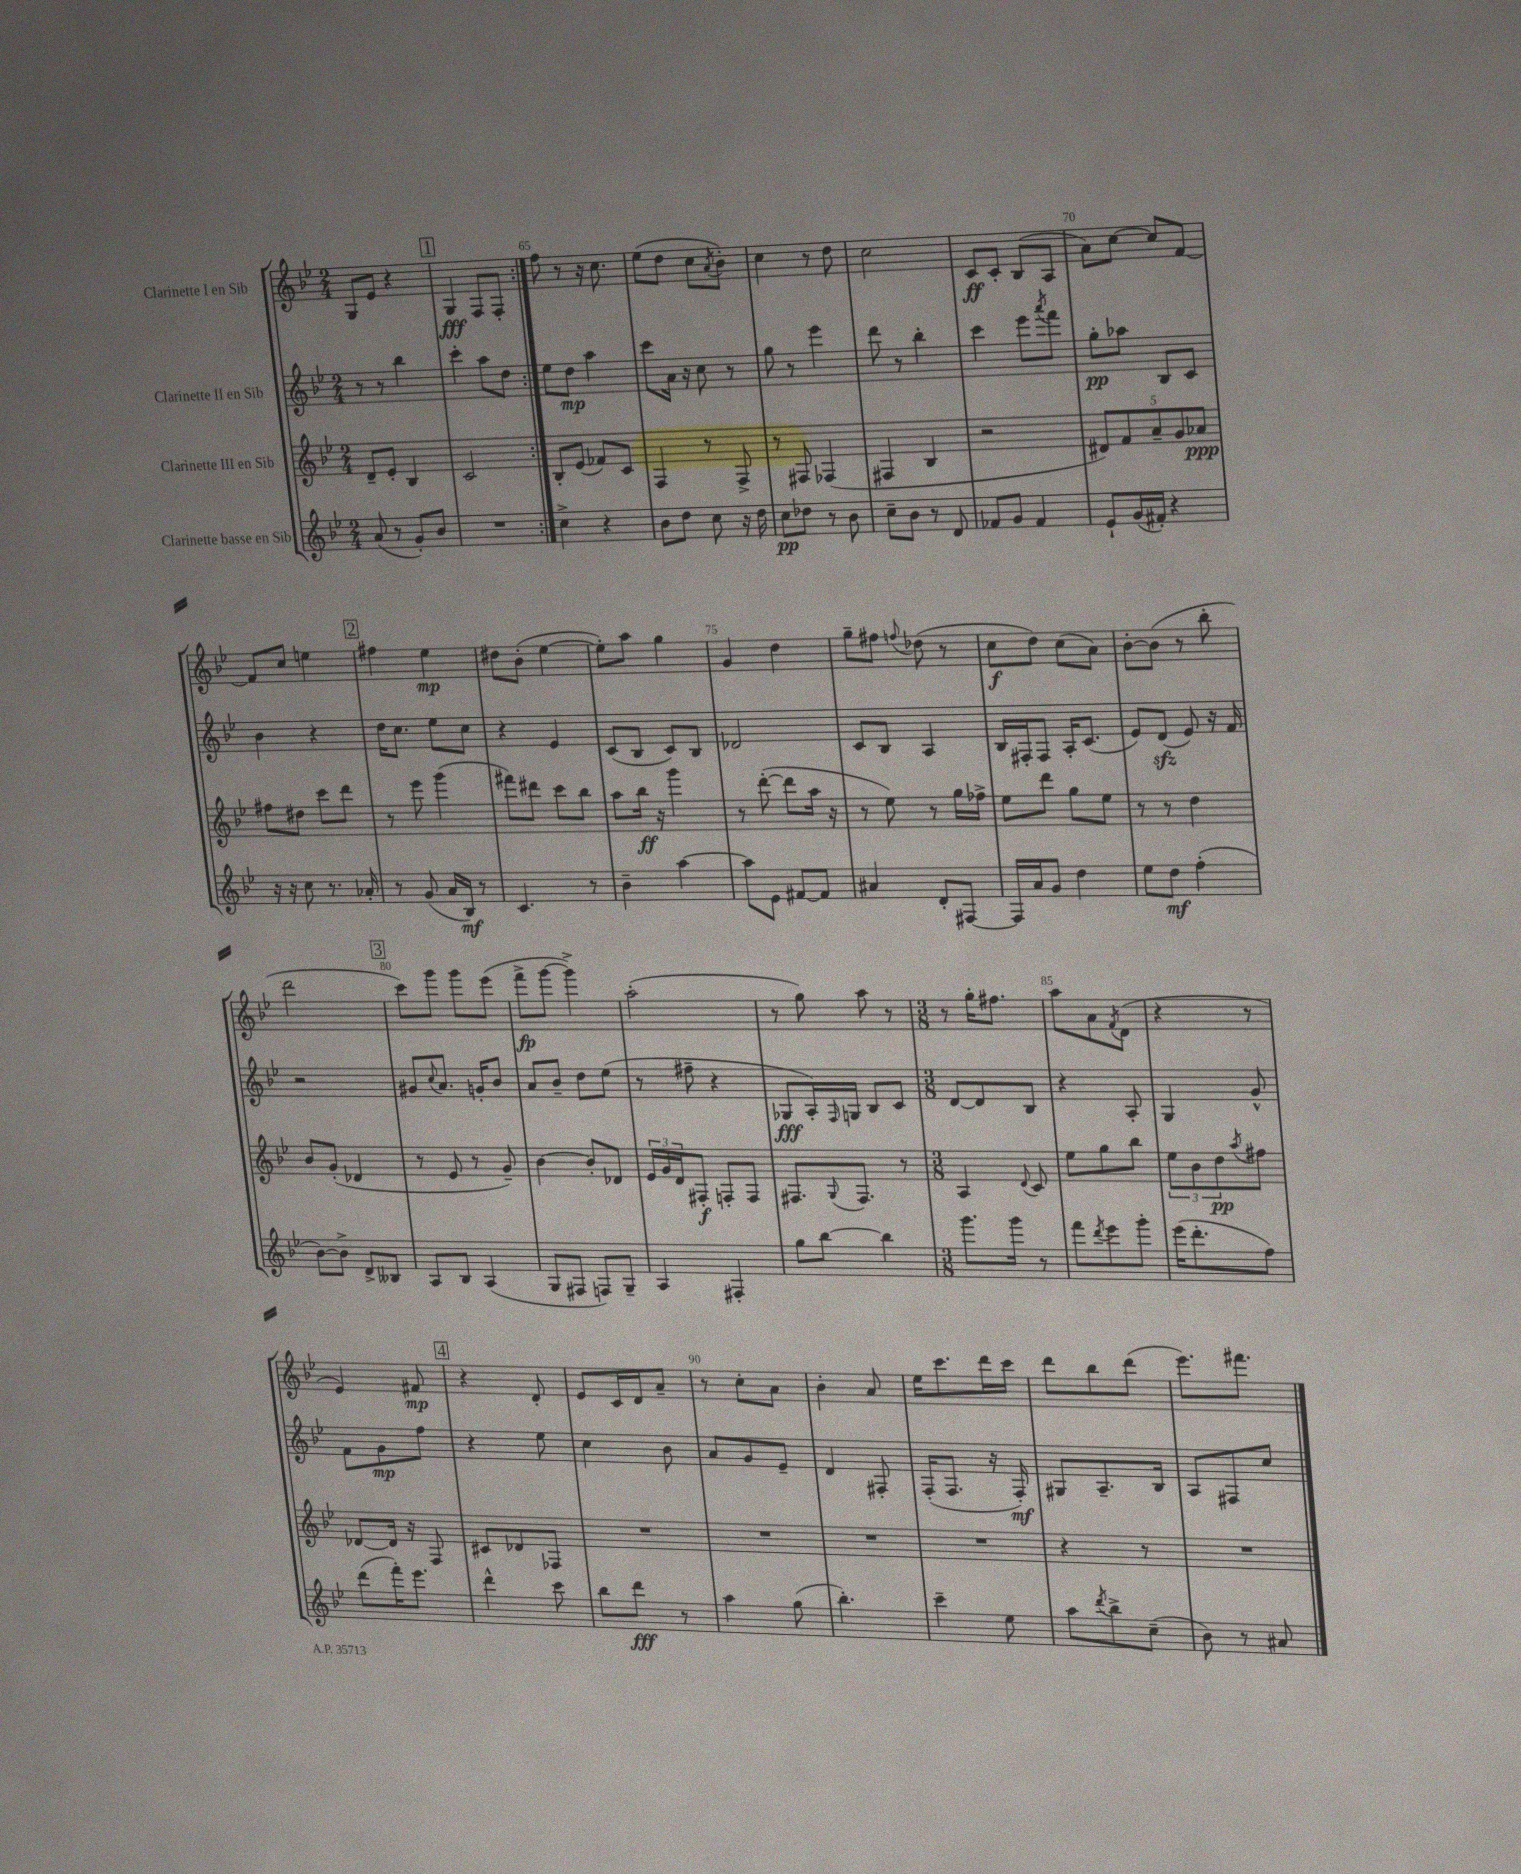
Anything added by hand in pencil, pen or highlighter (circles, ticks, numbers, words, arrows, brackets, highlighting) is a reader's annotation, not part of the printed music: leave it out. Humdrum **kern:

**kern	**dynam	**kern	**dynam	**kern	**dynam	**kern	**dynam
*part4	*part4	*part3	*part3	*part2	*part2	*part1	*part1
*staff4	*staff4	*staff3	*staff3	*staff2	*staff2	*staff1	*staff1
*I"Clarinette basse en Sib	*	*I"Clarinette III en Sib	*	*I"Clarinette II en Sib	*	*I"Clarinette I en Sib	*
*clefG2	*	*clefG2	*	*clefG2	*	*clefG2	*
*k[b-e-]	*	*k[b-e-]	*	*k[b-e-]	*	*k[b-e-]	*
*M2/4	*	*M2/4	*	*M2/4	*	*M2/4	*
=63	=63	=63	=63	=63	=63	=63	=63
(8a/	.	8d~/L	.	8r	.	8G/L	.
8r	.	8e-'/J	.	8r	.	8e-/J	.
8g'/L)	.	4B-/	.	4bb-\	.	4r	.
8b-/J	.	.	.	.	.	.	.
!!LO:REH:place=s1:t=1
=64	=64	=64	=64	=64	=64	=64	=64
2r	.	2c/	.	4ccc'\	.	4G/	fff
.	.	.	.	8aa\L	.	8F/L	.
.	.	.	.	8dd\J	.	8F'/J	.
=65:|!	=65:|!	=65:|!	=65:|!	=65:|!	=65:|!	=65:|!	=65:|!
4cc^\	.	8B-'/L	.	8ee-\L	.	8ff\	.
.	.	(8e-/J	.	8dd\J	mp	8r	.
4r	.	8f-X/L)	.	4aa\	.	16r	.
.	.	.	.	.	.	8.cc\	.
.	.	8c/J	.	.	.	.	.
=66	=66	=66	=66	=66	=66	=66	=66
8b-\L	.	4F/	.	8ccc\L	.	(8ee-\L	.
8dd\J	.	.	.	16a\Jk	.	8dd\J	.
.	.	.	.	16r	.	.	.
8cc\	.	8r	.	8cc\	.	8cc\L	.
.	.	.	.	.	.	8qa/	.
16r	.	8F^/	.	8r	.	8b-'\J)	.
16dd\	.	.	.	.	.	.	.
=67	=67	=67	=67	=67	=67	=67	=67
8cc\L	pp	8r	.	8gg\	.	4cc\	.
8dd-X\J	.	8F#X/	.	8r	.	.	.
8r	.	(4F-X/	.	4eee-\	.	8r	.
8b-\	.	.	.	.	.	8dd\	.
=68	=68	=68	=68	=68	=68	=68	=68
8cc~\L	.	4F#X/	.	8ddd\	.	2cc\	.
8b-\J	.	.	.	8r	.	.	.
8r	.	4B-/	.	4bb-'\	.	.	.
8d/	.	.	.	.	.	.	.
=69	=69	=69	=69	=69	=69	=69	=69
8f-X/L	.	2r	.	4ccc\	.	8c/L	ff
8g/J	.	.	.	.	.	8c'/J	.
4f-/	.	.	.	8eee-\L	.	(8B-/L	.
.	.	.	.	8qaaa/	.	.	.
.	.	.	.	8fff\J	.	8A/J	.
=70	=70	=70	=70	=70	=70	=70	=70
8e-`/L	.	10d#X/L)	.	8gg'\L	pp	8a\L)	.
.	.	10f/	.	.	.	.	.
(16g/L	.	.	.	8aa-X\J	.	[8cc\J	.
16f#X'/JJ)	.	.	.	.	.	.	.
.	.	10a~/	.	.	.	.	.
4r	.	.	.	8B-/L	.	8cc/L]	.
.	.	10g/	.	.	.	.	.
.	.	.	.	8c/J	.	[8f/J	.
.	.	10a-X/J	ppp	.	.	.	.
!!LO:LB:g=z
=71	=71	=71	=71	=71	=71	=71	=71
16r	.	8ff#X\L	.	4b-\	.	8f/L]	.
16r	.	.	.	.	.	.	.
8cc\	.	8dd#X\J	.	.	.	8cc/J	.
8.r	.	8ccc\L	.	4r	.	4een\	.
.	.	8ddd\J	.	.	.	.	.
16a-X'/	.	.	.	.	.	.	.
!!LO:REH:place=s1:t=2
=72	=72	=72	=72	=72	=72	=72	=72
8r	.	8r	.	16dd\KL	.	4ff#X\	.
.	.	.	.	8.cc\J	.	.	.
(8g/	.	8eee-\	.	.	.	.	.
16a/LL	.	(4ggg\	.	8ee-\L	.	4ee-\	mp
16B-/JJ)	mf	.	.	.	.	.	.
8r	.	.	.	8cc\J	.	.	.
=73	=73	=73	=73	=73	=73	=73	=73
4.c/	.	8fff#X\L)	.	4r	.	8dd#X\L	.
.	.	8ddd#X\J	.	.	.	(8b-'\J	.
.	.	8ccc\L	.	4e-/	.	[4ee-\	.
8r	.	8bb-\J	.	.	.	.	.
=74	=74	=74	=74	=74	=74	=74	=74
4b-~\	.	8aa\L	.	(8c/L	.	8ee-'\L])	.
.	.	16bb-\Jk	ff	8B-/J	.	8aa\J	.
.	.	16r	.	.	.	.	.
[4aa\	.	4ggg\	.	8c/L)	.	4gg\	.
.	.	.	.	8B-/J	.	.	.
=75	=75	=75	=75	=75	=75	=75	=75
8aa\L]	.	8r	.	2d-X/	.	4g/	.
8e-\J	.	([8ddd'\	.	.	.	.	.
[8f#X/L	.	8ddd\L]	.	.	.	4dd\	.
8f#/J]	.	16aa\Jk	.	.	.	.	.
.	.	16r	.	.	.	.	.
=76	=76	=76	=76	=76	=76	=76	=76
4a#X/	.	8r	.	8c/L	.	8gg~\L	.
.	.	8ee-\)	.	8B-/J	.	8ff#X\J	.
.	.	.	.	.	.	8qqffn/	.
8d'/L	.	8r	.	4A/	.	(8dd-X\	.
[8F#X/J	.	16gg\LL	.	.	.	8r	.
.	.	16ff-X^\JJ	.	.	.	.	.
=77	=77	=77	=77	=77	=77	=77	=77
16F#/LL]	.	8ee-\L	.	16B-/LL	.	8cc\L	f
16a/J	.	.	.	16F#X'/J	.	.	.
8g/J	.	8ddd\J	.	8F#/J	.	8dd\J)	.
4dd\	.	8gg\L	.	16A'/KL	.	(8cc\L	.
.	.	.	.	(8.c/J	.	.	.
.	.	8ee-\J	.	.	.	8a\J)	.
=78	=78	=78	=78	=78	=78	=78	=78
8ee-\L	.	8r	.	8e-/L)	.	[8b-'\L	.
8dd\J	mf	8r	.	(8dzz/J	.	(8b-\J]	.
(4ff'\	.	4dd\	.	8e-/)	.	8r	.
.	.	.	.	16r	.	8bb-'\	.
.	.	.	.	16f/	.	.	.
!!LO:LB:g=z
=79	=79	=79	=79	=79	=79	=79	=79
[8b-\L)	.	8b-/L	.	2r	.	2ddd\	.
8b-^\J]	.	(8g'/J	.	.	.	.	.
8d^/L	.	4d-X/	.	.	.	.	.
8B--X/J	.	.	.	.	.	.	.
!!LO:REH:place=s1:t=3
=80	=80	=80	=80	=80	=80	=80	=80
8A/L	.	8r	.	8g#X/L	.	8ccc\L)	.
.	.	.	.	8qqcc/	.	.	.
8B-/J	.	8e-/	.	8.a/J	.	8ggg\J	.
(4A/	.	8r	.	.	.	8ggg\L	.
.	.	.	.	16gn'/KL	.	.	.
.	.	8g~/)	.	8b-/J	.	(8eee-\J	.
=81	=81	=81	=81	=81	=81	=81	=81
8G/L	.	[4b-\	.	8a/L	.	8fff^\L	fp
8F#X/J	.	.	.	8b-~/J	.	[8ggg\J	.
8Fn/L)	.	8b-'/L]	.	8dd\L	.	4ggg^\])	.
8G~/J	.	8d-X/J	.	(8ee-\J	.	.	.
=82	=82	=82	=82	=82	=82	=82	=82
4A/	.	24e-/LL	.	8r	.	(2aa'\	.
.	.	24g/	.	.	.	.	.
.	.	24d/J	.	.	.	.	.
.	.	8F#X'/J	f	8ff#X~\	.	.	.
4F#X'/	.	8Fn'/L	.	4r	.	.	.
.	.	8F/J	.	.	.	.	.
=83	=83	=83	=83	=83	=83	=83	=83
8gg\L	.	8.F#X/L	.	8G-X/L	fff	8r	.
[8bb-\J	.	.	.	16A'/L)	.	8gg\)	.
.	.	8qqG/	.	16qqF/	.	.	.
.	.	8.F#/J	.	16Gn/JJ	.	.	.
4bb-\]	.	.	.	8B-/L	.	8aa\	.
.	.	8r	.	8c/J	.	8r	.
=84	=84	=84	=84	=84	=84	=84	=84
*M3/8	*	*M3/8	*	*M3/8	*	*M3/8	*
8.ggg\L	.	4A/	.	[8d/L	.	8r	.
.	.	.	.	8d/]	.	16gg'\KL	.
16ggg\Jk	.	.	.	.	.	8.ff#X\J	.
.	.	8qqd/	.	.	.	.	.
8r	.	8c/	.	8B-/J	.	.	.
=85	=85	=85	=85	=85	=85	=85	=85
8fff\L	.	8ee-\L	.	4r	.	8aa\L	.
8qddd/	.	.	.	.	.	.	.
8eee-\	.	8gg\	.	.	.	8a\	.
.	.	.	.	.	.	8qf/	.
8ggg'\J	.	8bb-\J	.	8A'/	.	(8d\J	.
=86	=86	=86	=86	=86	=86	=86	=86
(16eee-\KL	.	12ee-\L	.	4G/	.	4r	.
8.ddd'\	.	.	.	.	.	.	.
.	.	12b-\	.	.	.	.	.
.	.	12dd\	pp	.	.	.	.
.	.	8qaa/	.	.	.	.	.
8ff\J)	.	8ff#X\J	.	8g^^/	.	8r	.
!!LO:LB:g=z
=87	=87	=87	=87	=87	=87	=87	=87
(8ddd\L	.	[8d-X/L	.	8f\L	.	4e-/)	.
16fff'\K)	.	16d-/Jk]	.	8g\	mp	.	.
8.eee-\J	.	16r	.	.	.	.	.
.	.	8F/	.	8ff\J	.	8f#X/	mp
!!LO:REH:place=s1:t=4
=88	=88	=88	=88	=88	=88	=88	=88
4ddd^^\	.	8c#X/L	.	4r	.	4r	.
.	.	8d-X/	.	.	.	.	.
8ccc\	.	8F-X/J	.	8ee-\	.	8d'/	.
=89	=89	=89	=89	=89	=89	=89	=89
8bb-\L	.	4.r	.	4cc\	.	8e-/L	.
8ddd\J	fff	.	.	.	.	16c/L	.
.	.	.	.	.	.	16d/J	.
8r	.	.	.	8b-\	.	8a~/J	.
=90	=90	=90	=90	=90	=90	=90	=90
4aa\	.	4.r	.	8a/L	.	8r	.
.	.	.	.	8g/	.	8cc'\L	.
(8gg\	.	.	.	8e-~/J	.	8a\J	.
=91	=91	=91	=91	=91	=91	=91	=91
4.bb-'\)	.	4.r	.	4d/	.	4b-'\	.
.	.	.	.	8F#X'/	.	8a/	.
=92	=92	=92	=92	=92	=92	=92	=92
4ccc~\	.	4.r	.	(16F'/KL	.	16ee-\KL	.
.	.	.	.	8.F/J	.	8.ccc\	.
8ee-\	.	.	.	16r	.	16ddd\L	.
.	.	.	.	16F'/)	mf	16ccc\JJ	.
=93	=93	=93	=93	=93	=93	=93	=93
8aa\L	.	4r	.	8G#X/L	.	8ddd\L	.
8qddd/	.	.	.	.	.	.	.
8bb-^\	.	.	.	8.A~/	.	8bb-\	.
(8cc~\J	.	8r	.	.	.	(8ddd\J	.
.	.	.	.	16B-/Jk	.	.	.
=94	=94	=94	=94	=94	=94	=94	=94
8b-\)	.	4.r	.	8A/L	.	8.eee-\L)	.
8r	.	.	.	8F#X/	.	.	.
.	.	.	.	.	.	8.fff#X\J	.
8a#X/	.	.	.	8cc/J	.	.	.
==	==	==	==	==	==	==	==
*-	*-	*-	*-	*-	*-	*-	*-
